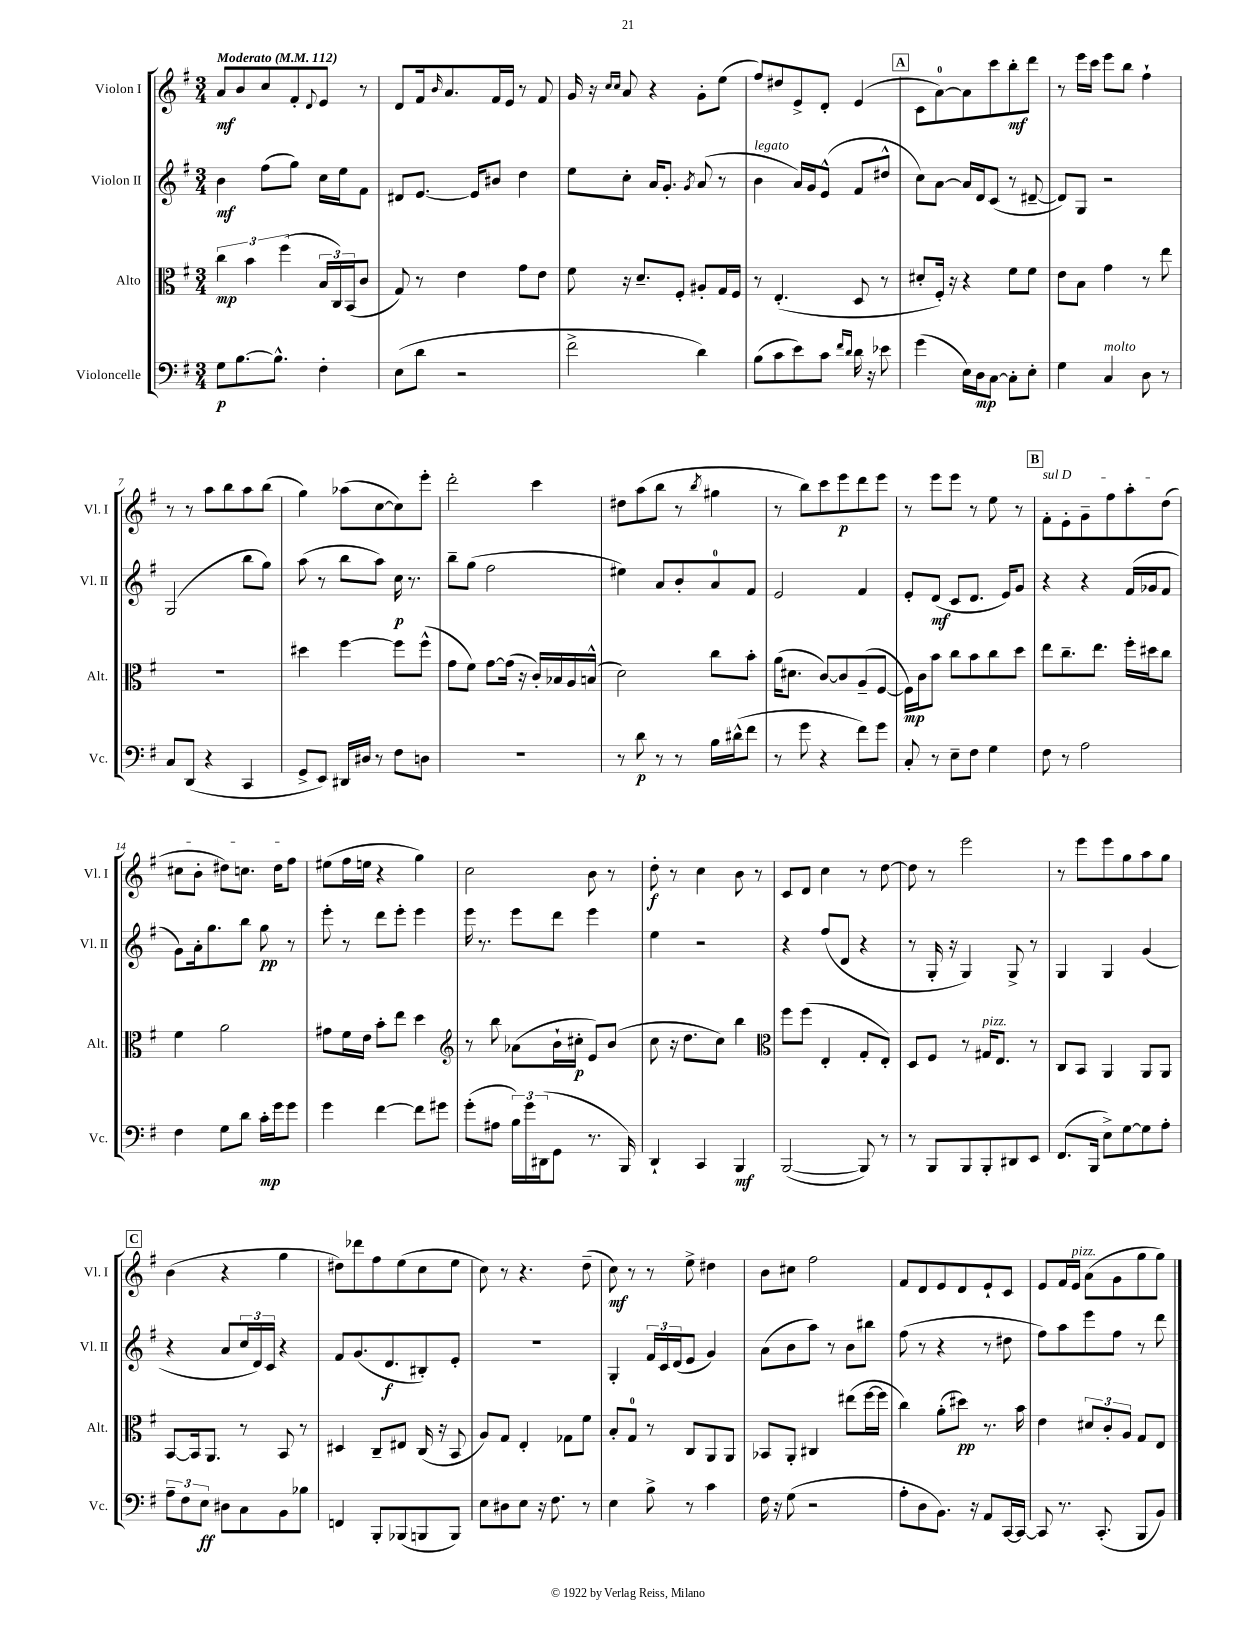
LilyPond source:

<<
\new StaffGroup <<
\new Staff = "s0" \with { instrumentName = "Violon I" shortInstrumentName = "Vl. I" } {
    \clef treble \key g \major \numericTimeSignature \time 3/4 \tempo "Moderato" 4 = 112
    a'8\mf b'8 c''8 fis'8-. \appoggiatura { d'8 } e'8 r8 |
    d'8 fis'16 \grace { b'16 } a'8. fis'16 e'16 r8 fis'8 |
    g'16 r16 \grace { c''16 c''16 } a'8 r4 g'8-. e''8( |
    fis''8) dis''8 e'8-> d'8-. e'4( |
    \mark \markup { \box "A" } c'8 a'8-0~) a'8 c'''8 b''8-.\mf d'''8 |
    r8 e'''16 c'''16 e'''8 b''8 fis''4-! |
    r8 r8 a''8 b''8 a''8 b''8( |
    g''4) aes''8( c''8~ c''8) e'''8-. |
    d'''2-. c'''4 |
    dis''8 a''8( b''8 r8 \acciaccatura { b''8 } gis''4 |
    r8 b''8) c'''8 e'''8\p d'''8 e'''8 |
    r8 e'''8 e'''8 r8 e''8 r8 |
    \mark \markup { \box "B" } \once \override TextSpanner.bound-details.left.text = \markup { \italic "sul D" } fis'8-.\startTextSpan e'8-. g'8-- fis''8 a''8-. d''8( |
    cis''8 b'8-. dis''8) c''8. dis''16 fis''8\stopTextSpan |
    eis''8( fis''16 e''16 r4 g''4) |
    c''2 b'8 r8 |
    d''8-.\f r8 c''4 b'8 r8 |
    c'8 d'8 c''4 r8 d''8~ |
    d''8 r8 e'''2 |
    r8 e'''8 e'''8 g''8 a''8 g''8 |
    \mark \markup { \box "C" } b'4( r4 g''4 |
    dis''8) des'''8 fis''8 e''8( c''8 e''8 |
    c''8) r8 r4. d''8--( |
    c''8\mf) r8 r8 e''8-> dis''4 |
    b'8 cis''8 fis''2 |
    fis'8 d'8 e'8 d'8 e'8-! c'8 |
    e'8 fis'16 e'16^\markup { \italic "pizz." } a'8( g'8 g''8 g''8) \bar "|." |
}
\new Staff = "s1" \with { instrumentName = "Violon II" shortInstrumentName = "Vl. II" } {
    \clef treble \key g \major \numericTimeSignature \time 3/4
    b'4\mf fis''8( g''8) c''16 e''16 fis'8 |
    dis'8 e'8.~ e'16 bis'8 d''4 |
    e''8 c''8-. a'16 g'8.-. \acciaccatura { g'8 } a'8( r8 |
    b'4^\markup { \italic "legato" } a'16) g'16 e'8-^( fis'8 dis''8-^ |
    \mark \markup { \box "A" } c''8) a'8~ a'16 d'16 c'8( r8 dis'8~-- |
    dis'8) g8 r2 |
    g2( b''8 g''8) |
    a''8( r8 b''8 a''8) c''16\p r8. |
    b''8-- g''8( fis''2 |
    eis''4) a'8 b'8-. a'8-0 fis'8 |
    e'2 fis'4 |
    e'8-. d'8\mf( c'8 d'8. e'16) g'8 |
    \mark \markup { \box "B" } r4 r4 fis'16( ges'16 fis'8 |
    g'8) a'16-. g''8. b''8 g''8\pp r8 |
    e'''8-. r8 d'''8 e'''8-. e'''4 |
    e'''16 r8. e'''8 d'''8 e'''4 |
    e''4 r2 |
    r4 fis''8( d'8 r4 |
    r8 g16-. r16 g4) g8-> r8 |
    g4 g4 g'4( |
    \mark \markup { \box "C" } r4 a'8 \tuplet 3/2 { c''16 d'16) c'16 } r4 |
    fis'8 g'8.( d'8.\f bis8-.) e'8-. |
    R2. |
    g4-. \tuplet 3/2 { fis'16 c'16 d'16( } e'8 g'4) |
    a'8( b'8 a''8) r8 b'8 bis''8 |
    fis''8( r8 r4 r8 dis''8 |
    fis''8) a''8 e'''8 fis''8 r8 d'''8 \bar "|." |
}
\new Staff = "s2" \with { instrumentName = "Alto" shortInstrumentName = "Alt." } {
    \clef alto \key g \major \numericTimeSignature \time 3/4
    \tuplet 3/2 { c''4\mp b'4 fis''4( } \tuplet 3/2 { b16 c16) b,16( } c'8 |
    g8) r8 e'4 g'8 e'8 |
    fis'8 r16 d'8.-- fis8-. ais8-. g16 fis16 |
    r8 e4.-.( d8 r8 |
    \mark \markup { \box "A" } dis'8-. fis16-.) r16 r4 fis'8 fis'8 |
    e'8 b8 g'4 r8 e''8 |
    R2. |
    dis''4 fis''4~ fis''8 fis''8-^( |
    g'8 fis'8) g'8~ g'16( r16 c'16-.) bes16 a16 b16-^( |
    d'2) c''8 b'8-. |
    a'16( dis'8. c'8~) c'8 a8--( fis8~ |
    fis16\mp) c'16 b'8 c''8 b'8 c''8 d''8 |
    \mark \markup { \box "B" } e''8 c''8.-- e''8. fis''16-. dis''16 c''8 |
    fis'4 a'2 |
    gis'8 fis'16 e'16 b'8-. e''8 d''4 |
    \clef treble r8 b''8 aes'8( b'16-! cis''16-.\p e'8) b'8( |
    c''8 r16 d''8. c''8) b''4 |
    \clef alto fis''8 fis''8( e4-. g8-. e8-.) |
    d8 fis8 r8 gis16^\markup { \italic "pizz." } e8. r8 |
    c8 b,8 a,4 a,8 a,8 |
    \mark \markup { \box "C" } b,8~ b,16 a,8. r8 b,8 r8 |
    dis4 c8-- eis8 c16( r16 b,8 |
    a8) g8 e4-. ges8 fis'8 |
    b8-. g8-0 r8 c8 a,8 a,8 |
    bes,8 a,8-. cis4 eis''8( fis''16~ fis''16 |
    c''4) a'8-.( dis''8\pp) r8. b'16 |
    e'4 \tuplet 3/2 { dis'8 c'8-. a8 } g8 e8 \bar "|." |
}
\new Staff = "s3" \with { instrumentName = "Violoncelle" shortInstrumentName = "Vc." } {
    \clef bass \key g \major \numericTimeSignature \time 3/4
    g8\p b8.~ b8.-^ fis4-. |
    e8( d'8 r2 |
    fis'2-> d'4) |
    b8( c'8 e'8) c'8 \grace { fis'16 d'16 } d'16 r16 ees'8 |
    \mark \markup { \box "A" } g'4( e16) d16\mp c8~ c8-. e8-. |
    g4 c4^\markup { \italic "molto" } d8 r8 |
    c8 d,8( r4 c,4 |
    g,8-> e,8) dis,16 dis16 r8 fis8 d8 |
    R2. |
    r8 d'8\p r8 r8 b16 dis'16-^( fis'8 |
    r8 g'8 r4 fis'8) g'8 |
    c8-. r8 e8-- fis8 g4 |
    \mark \markup { \box "B" } fis8 r8 a2 |
    fis4 g8 d'8 c'16-.\mp g'16 g'8 |
    g'4 fis'4~ fis'8 gis'8 |
    g'8-.( ais8 \tuplet 3/2 { b16) g'16 dis,16( } g,8 r8. b,,16) |
    d,4-! c,4 b,,4\mf |
    b,,2~( b,,8) r8 |
    r8 b,,8 b,,8 b,,8-. dis,8 e,8 |
    fis,8.( b,,16 e8->) g8~ g8 a8-. |
    \mark \markup { \box "C" } \tuplet 3/2 { a8-- fis8 e8\ff } dis8 c8 b,8 bes8 |
    f,4 b,,8-. bes,,8( b,,8 b,,8) |
    e8 dis8 e8 r16 fis8. r8 |
    e4 b8-> r8 c'4 |
    fis16 r16 g8( r2 |
    a8-. d8 b,8.) r16 a,8 c,16~ c,16~ |
    c,8 r8. c,8.-.( b,,8 b,8) \bar "|." |
}
>>
>>
